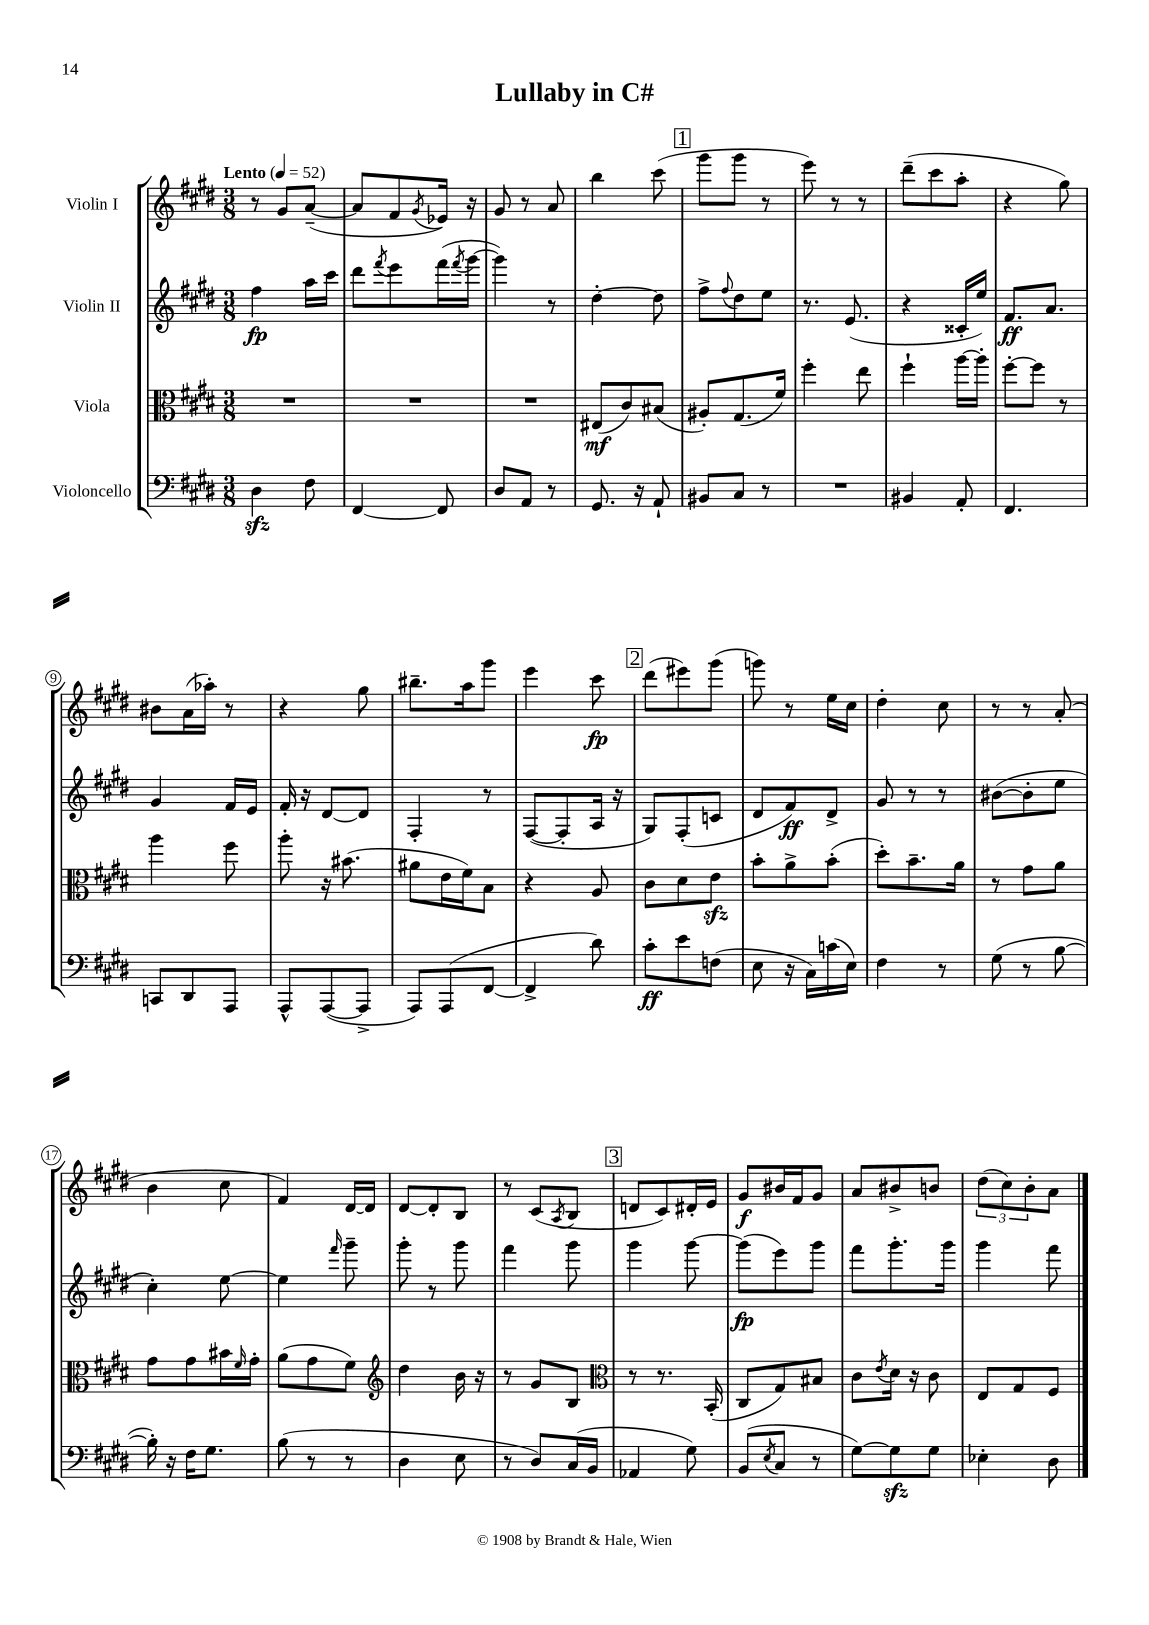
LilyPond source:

\header { title = "Lullaby in C#" }
<<
\new StaffGroup <<
\new Staff = "s0" \with { instrumentName = "Violin I" } {
    \clef treble \key e \major \numericTimeSignature \time 3/8 \tempo "Lento" 4 = 52
    r8 gis'8 a'8~--( |
    a'8 fis'8 \acciaccatura { gis'8 } ees'16) r16 |
    gis'8 r8 a'8 |
    b''4 cis'''8( |
    \mark \markup { \box "1" } gis'''8 gis'''8 r8 |
    e'''8) r8 r8 |
    dis'''8--( cis'''8 a''8-. |
    r4 gis''8) |
    bis'8 a'16( aes''16-.) r8 |
    r4 gis''8 |
    bis''8.-- a''16 gis'''8 |
    e'''4 cis'''8\fp |
    \mark \markup { \box "2" } dis'''8( eis'''8) gis'''8( |
    g'''8) r8 e''16 cis''16 |
    dis''4-. cis''8 |
    r8 r8 a'8-.( |
    b'4 cis''8 |
    fis'4) dis'16~ dis'16 |
    dis'8~ dis'8-. b8 |
    r8 cis'8( \acciaccatura { a8 } b8 |
    \mark \markup { \box "3" } d'8 cis'8) dis'16-. e'16 |
    gis'8\f bis'16 fis'16 gis'8 |
    a'8 bis'8-> b'8 |
    \tuplet 3/2 { dis''8( cis''8) b'8-. } a'8 \bar "|." |
}
\new Staff = "s1" \with { instrumentName = "Violin II" } {
    \clef treble \key e \major \numericTimeSignature \time 3/8
    fis''4\fp a''16 cis'''16 |
    dis'''8 \acciaccatura { fis'''8 } e'''8 fis'''16( \acciaccatura { fis'''8 } gis'''16~ |
    gis'''4) r8 |
    dis''4~-. dis''8 |
    \mark \markup { \box "1" } fis''8-> \appoggiatura { fis''8 } dis''8 e''8 |
    r8. e'8.( |
    r4 cisis'16-. e''16) |
    fis'8.\ff a'8. |
    gis'4 fis'16 e'16 |
    fis'16-. r16 dis'8~ dis'8 |
    fis4-. r8 |
    fis8~( fis8-. a16 r16 |
    \mark \markup { \box "2" } gis8) fis8-.( c'8 |
    dis'8 fis'8\ff) dis'8-> |
    gis'8 r8 r8 |
    bis'8~( bis'8-. e''8 |
    cis''4-.) e''8~ |
    e''4 \grace { fis'''16 } gis'''8-- |
    gis'''8-. r8 gis'''8 |
    fis'''4 gis'''8 |
    \mark \markup { \box "3" } gis'''4 gis'''8~ |
    gis'''8\fp( e'''8) gis'''8 |
    fis'''8 gis'''8.-. gis'''16 |
    gis'''4 fis'''8 \bar "|." |
}
\new Staff = "s2" \with { instrumentName = "Viola" } {
    \clef alto \key e \major \numericTimeSignature \time 3/8
    R4. |
    R4. |
    R4. |
    eis8\mf( cis'8) bis8( |
    \mark \markup { \box "1" } ais8-.) gis8.( fis'16) |
    fis''4-. e''8 |
    fis''4-! a''16~ a''16-. |
    fis''8~-. fis''8 r8 |
    a''4 fis''8 |
    a''8-. r16 bis'8.( |
    ais'8 e'16 fis'16) b8 |
    r4 a8 |
    \mark \markup { \box "2" } cis'8 dis'8 e'8\sfz |
    b'8-. a'8-> b'8-.( |
    dis''8-.) b'8.-- a'16 |
    r8 gis'8 a'8 |
    gis'8 gis'8 bis'16 \grace { fis'16 } gis'16-. |
    a'8( gis'8 fis'8) |
    \clef treble dis''4 b'16 r16 |
    r8 gis'8 b8 |
    \mark \markup { \box "3" } \clef alto r8 r8. b,16-.( |
    cis8 gis8) bis8 |
    cis'8 \acciaccatura { e'8 } dis'16 r16 cis'8 |
    e8 gis8 fis8 \bar "|." |
}
\new Staff = "s3" \with { instrumentName = "Violoncello" } {
    \clef bass \key e \major \numericTimeSignature \time 3/8
    dis4\sfz fis8 |
    fis,4~ fis,8 |
    dis8 a,8 r8 |
    gis,8. r16 a,8-! |
    \mark \markup { \box "1" } bis,8 cis8 r8 |
    R4. |
    bis,4 a,8-. |
    fis,4. |
    c,8 dis,8 a,,8 |
    a,,8-^ a,,8~( a,,8-> |
    a,,8) a,,8( fis,8~ |
    fis,4-> dis'8) |
    \mark \markup { \box "2" } cis'8-.\ff e'8 f8( |
    e8 r16 cis16) c'16( e16) |
    fis4 r8 |
    gis8( r8 b8~ |
    b16-.) r16 fis16 gis8. |
    b8( r8 r8 |
    dis4 e8 |
    r8 dis8) cis16( b,16 |
    \mark \markup { \box "3" } aes,4 gis8) |
    b,8( \acciaccatura { e8 } cis8 r8 |
    gis8~) gis8\sfz gis8 |
    ees4-. dis8 \bar "|." |
}
>>
>>
\layout { \context { \Score \override BarNumber.stencil = #(make-stencil-circler 0.1 0.3 ly:text-interface::print) } }
